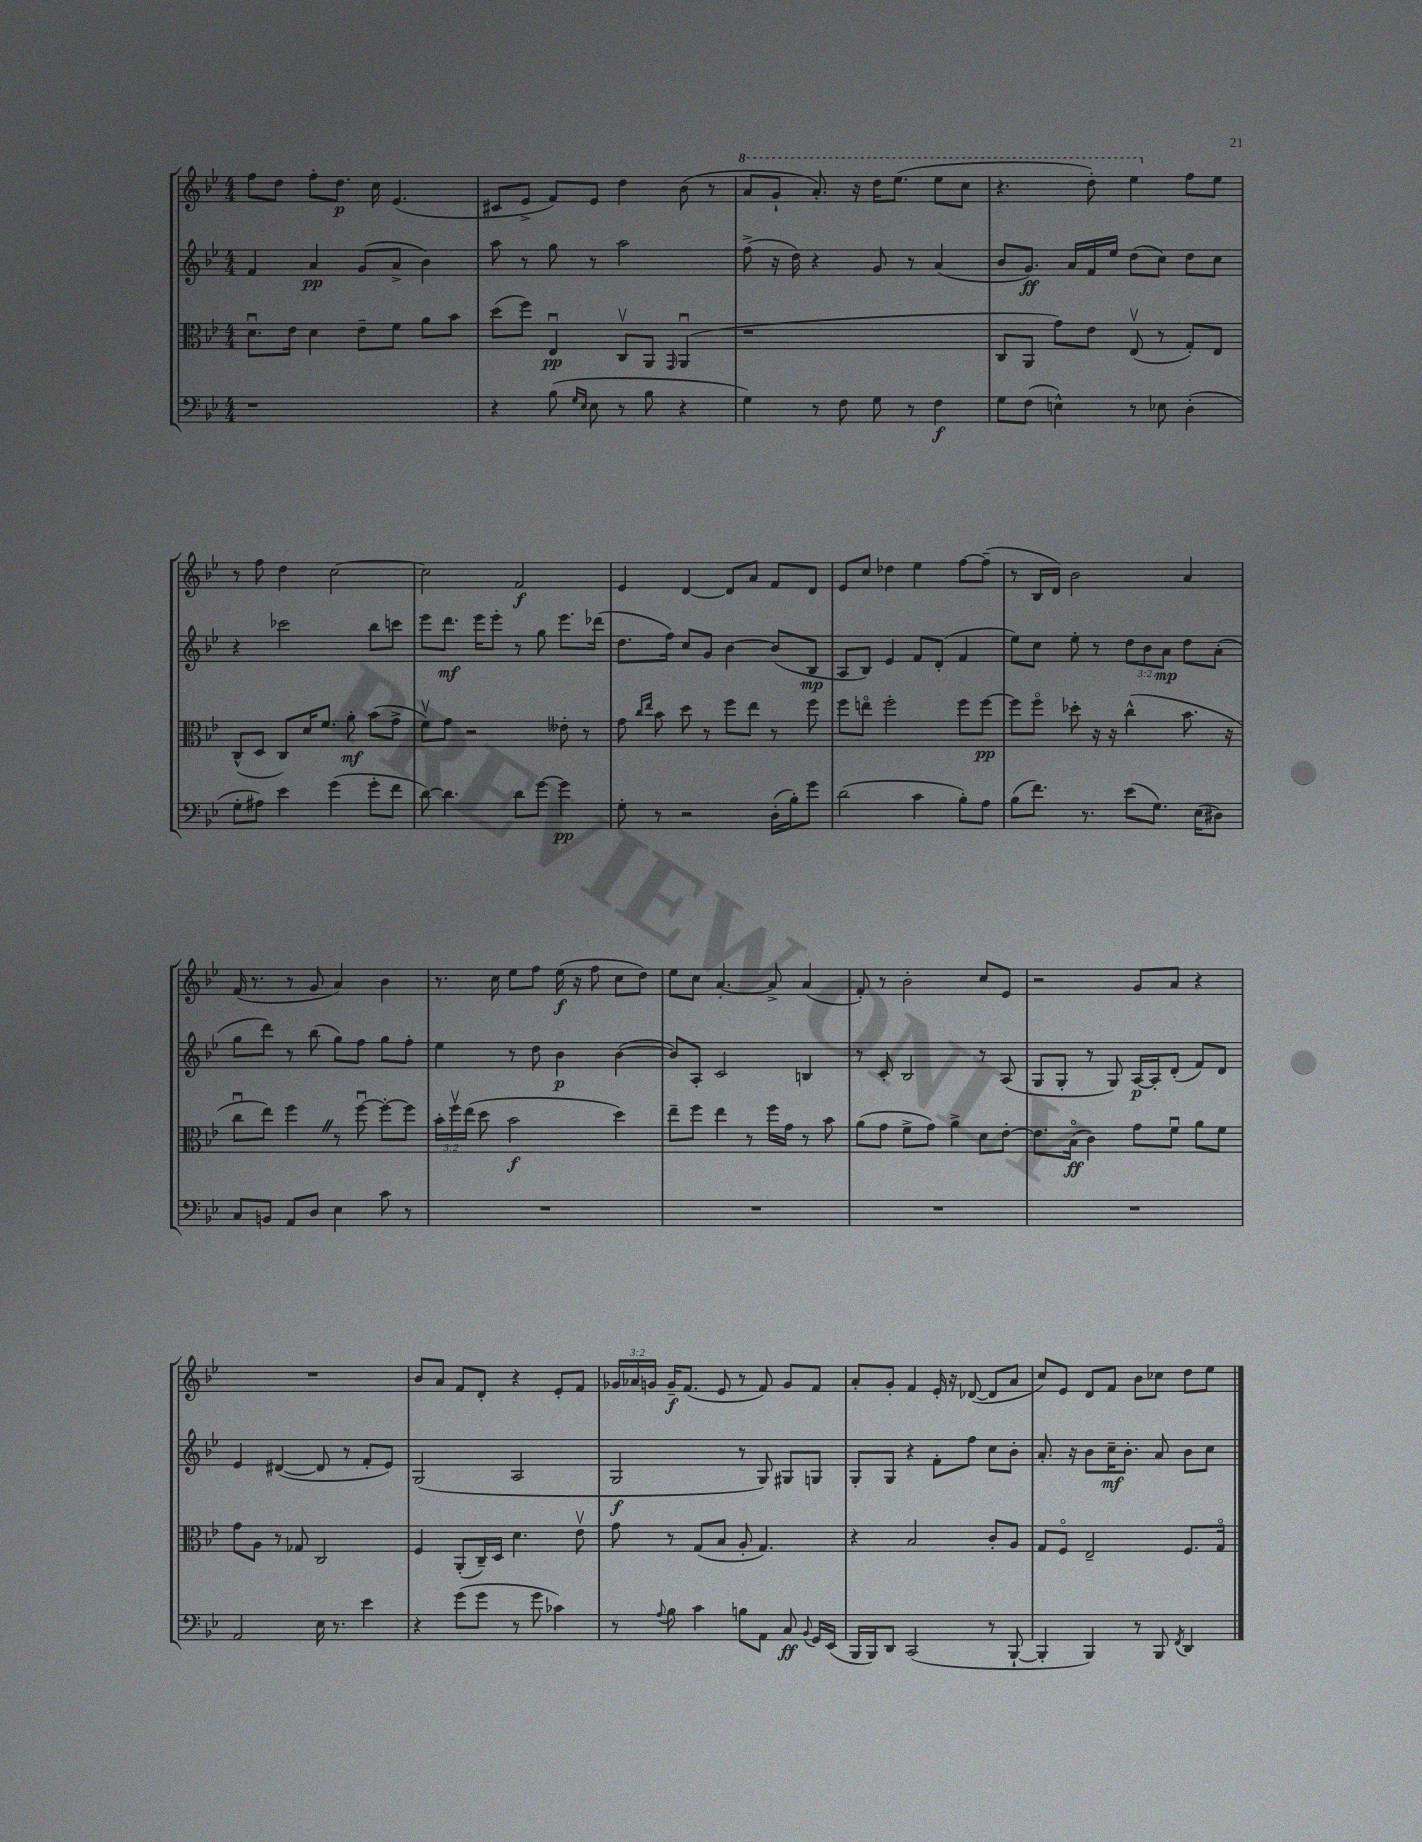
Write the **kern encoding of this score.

**kern	**dynam	**kern	**dynam	**kern	**dynam	**kern	**dynam
*part4	*part4	*part3	*part3	*part2	*part2	*part1	*part1
*staff4	*staff4	*staff3	*staff3	*staff2	*staff2	*staff1	*staff1
*clefF4	*	*clefC3	*	*clefG2	*	*clefG2	*
*k[b-e-]	*	*k[b-e-]	*	*k[b-e-]	*	*k[b-e-]	*
*M4/4	*	*M4/4	*	*M4/4	*	*M4/4	*
=20	=20	=20	=20	=20	=20	=20	=20
1r	.	8.du\L	.	4f/	.	8ff\L	.
.	.	.	.	.	.	8dd\J	.
.	.	16e-\Jk	.	.	.	.	.
.	.	4d\	.	4a/	pp	8ff'\L	.
.	.	.	.	.	.	8.dd\J	p
.	.	8e-~\L	.	(8g/L	.	.	.
.	.	.	.	.	.	16cc\	.
.	.	8f\J	.	8a^/J	.	(4.e-/	.
.	.	8a\L	.	4b-\)	.	.	.
.	.	8b-\J	.	.	.	.	.
=21	=21	=21	=21	=21	=21	=21	=21
4r	.	(8dd\L	.	8aa\	.	8c#X/L	.
.	.	8ff\J)	.	8r	.	8e-^/J	.
(8B-\	.	4E-u/	pp	8gg\	.	8f/L)	.
16qqG/LL	.	.	.	.	.	.	.
16qqE-/JJ	.	.	.	.	.	.	.
8E-\	.	.	.	8r	.	8e-/J	.
8r	.	8Cv/L	.	2aa\	.	4dd\	.
8B-\	.	8AA/J	.	.	.	.	.
.	.	16qqGG/	.	.	.	.	.
4r	.	(4AAu/	.	.	.	(8b-\	.
.	.	.	.	.	.	8r	.
=22	=22	=22	=22	=22	=22	=22	=22
*	*	*	*	*	*	*8va	*
4G\)	.	1r	.	(8ff^\	.	8aa/L	.
.	.	.	.	16r	.	8gg`/J	.
.	.	.	.	16dd\)	.	.	.
8r	.	.	.	4r	.	8.aa'/)	.
8F\	.	.	.	.	.	.	.
.	.	.	.	.	.	16r	.
8G\	.	.	.	8g/	.	16ddd\KL	.
.	.	.	.	.	.	(8.eee-\J	.
8r	.	.	.	8r	.	.	.
4F\	f	.	.	(4a/	.	8eee-\L	.
.	.	.	.	.	.	8ccc\J	.
=23	=23	=23	=23	=23	=23	=23	=23
8G\L	.	8C/L	.	8b-/L	.	4.r	.
(8F\J	.	8AA/J	.	8.g/J)	ff	.	.
4En^^\)	.	8g\L)	.	.	.	.	.
.	.	.	.	16a/LL	.	.	.
.	.	8e-\J	.	16f/	.	8ddd'\)	.
.	.	.	.	16ee-/JJ	.	.	.
8r	.	(8E-v/	.	(8dd\L	.	4eee-\	.
8E-X\	.	8r	.	8cc\J)	.	.	.
*	*	*	*	*	*	*X8va	*
(4D'\	.	8G'/L)	.	8dd\L	.	8ff\L	.
.	.	8E-/J	.	8cc\J	.	8ee-\J	.
!!LO:LB:g=z
=24	=24	=24	=24	=24	=24	=24	=24
8G'\L	.	(8C^^/L	.	4r	.	8r	.
8A#X\J)	.	8D/J	.	.	.	8ff\	.
4e-\	.	8C/L)	.	2ccc-X\	.	4dd\	.
.	.	16d/K	.	.	.	.	.
.	.	8.f/J	.	.	.	.	.
(4g\	.	.	.	.	.	[2cc\	.
.	.	8a'\	mf	.	.	.	.
8g'\L	.	(8b-\L	.	8bb-\L	.	.	.
8f\J	.	8g^\J	.	8cccn\J	.	.	.
=25	=25	=25	=25	=25	=25	=25	=25
[8d\)	.	8fv\L)	.	8eee-\L	.	2cc\]	.
4.d\]	.	8g\J	.	8.ddd\J	mf	.	.
.	.	2r	.	.	.	.	.
.	.	.	.	16eee-\KL	.	.	.
.	.	.	.	8eee-'\J	.	.	.
8d\L	.	.	.	8r	.	2f/	f
[8g\J	.	.	.	8gg\	.	.	.
4g\]	pp	8e--X'\	.	8.eee-\L	.	.	.
.	.	8r	.	.	.	.	.
.	.	.	.	(16ddd-X\Jk	.	.	.
=26	=26	=26	=26	=26	=26	=26	=26
8G'\	.	8g\	.	8.dd\L	.	4e-/	.
.	.	16qqcc/LL	.	.	.	.	.
.	.	16qqee-/JJ	.	.	.	.	.
8r	.	8b-\	.	.	.	.	.
.	.	.	.	16ff\Jk)	.	.	.
2r	.	8dd\	.	8cc/L	.	[4d/	.
.	.	8r	.	8g/J	.	.	.
.	.	8ff\L	.	[4b-\	.	8d/L]	.
.	.	8ee-\J	.	.	.	8a/J	.
(16D'\LL	.	8r	.	(8b-/L]	.	8f/L	.
16B-'\J)	.	.	.	.	.	.	.
8g\J	.	8ff\	.	8B-/J	mp	8d/J	.
=27	=27	=27	=27	=27	=27	=27	=27
(2d\	.	8ff\L	.	8A/L	.	8e-/L	.
.	.	8een\J	.	8B-/J)	.	8cc/J	.
.	.	2ff'\	.	4e-/	.	4dd-X\	.
4c\	.	.	.	8f/L	.	4ee-\	.
.	.	.	.	(8d'/J	.	.	.
8B-'\L)	.	8ff\L	.	4f/	.	[8ff\L	.
8A\J	.	[8ff\J	pp	.	.	(8ff~\J]	.
=28	=28	=28	=28	=28	=28	=28	=28
(8B-\L	.	8ff\L]	.	8ee-\L)	.	8r	.
8.f\J)	.	8ff\J	.	8cc\J	.	16B-/LL	.
.	.	.	.	.	.	16d/JJ)	.
.	.	8dd-X'\	.	8ee-'\	.	2b-\	.
8.r	.	.	.	.	.	.	.
.	.	16r	.	8r	.	.	.
.	.	16r	.	.	.	.	.
(8e-\L	.	(4cc^^\	.	12dd\L	.	.	.
.	.	.	.	12b-\	.	.	.
8.G\J)	.	.	.	.	.	.	.
.	.	.	.	12a\J	mp	.	.
.	.	8.b-\	.	8dd\L	.	4a/	.
(16E-\KL	.	.	.	.	.	.	.
8D#X\J)	.	.	.	(8a'\J	.	.	.
.	.	16r	.	.	.	.	.
!!LO:LB:g=z
=29	=29	=29	=29	=29	=29	=29	=29
8C/L	.	8ccu\L	.	8gg\L	.	(16f/	.
.	.	.	.	.	.	8.r	.
8BBn/J	.	8ee-\J)	.	8ddd\J)	.	.	.
8AA/L	.	4ffZ\	.	8r	.	8r	.
8D/J	.	.	.	(8bb-\	.	8g/	.
4E-\	.	8r	.	8gg\L)	.	4a/)	.
.	.	[8ffu\	.	8ff\J	.	.	.
8c\	.	8ff'\L_	.	8gg\L	.	4b-\	.
8r	.	8ff\J]	.	8ff'\J	.	.	.
=30	=30	=30	=30	=30	=30	=30	=30
1r	.	24b-'\LL	.	4ee-\	.	8.r	.
.	.	24ffv\	.	.	.	.	.
.	.	(24ee-\JJ	.	.	.	.	.
.	.	8dd\	.	.	.	.	.
.	.	.	.	.	.	16cc\	.
.	.	2b-\	f	8r	.	8ee-\L	.
.	.	.	.	8dd\	.	8ff\J	.
.	.	.	.	4b-\	p	(16ee-\	f
.	.	.	.	.	.	16r	.
.	.	.	.	.	.	8ff\	.
.	.	4dd\)	.	([4b-\	.	8cc\L	.
.	.	.	.	.	.	8dd\J)	.
=31	=31	=31	=31	=31	=31	=31	=31
1r	.	8ee-~\L	.	8b-/L])	.	8ee-\L	.
.	.	8ff\J	.	8A'/J	.	8cc\J	.
.	.	4ee-\	.	2c/	.	[4.a'/	.
.	.	8r	.	.	.	.	.
.	.	16ff\LL	.	.	.	8a^/]	.
.	.	16g\JJ	.	.	.	.	.
.	.	8r	.	4Bn/	.	(4a/	.
.	.	8b-\	.	.	.	.	.
=32	=32	=32	=32	=32	=32	=32	=32
1r	.	(8a\L	.	8r	.	8f'/)	.
.	.	8g\J	.	8c'/	.	8r	.
.	.	8f^\L	.	2B-/	.	2b-'\	.
.	.	8g\J)	.	.	.	.	.
.	.	4a^\	.	.	.	.	.
.	.	8d\L	.	8r	.	8cc/L	.
.	.	[8e-'\J	.	(8A/	.	8e-/J	.
=33	=33	=33	=33	=33	=33	=33	=33
1r	.	8.e-\L]	.	8G/L	.	2r	.
.	.	.	.	8G'/J	.	.	.
.	.	(16B-\Jk	ff	.	.	.	.
.	.	4c\)	.	8r	.	.	.
.	.	.	.	8G/)	.	.	.
.	.	8g\L	.	[16A/LL	p	8g/L	.
.	.	.	.	16A'/J]	.	.	.
.	.	8fu\J	.	(8d'/J	.	8a/J	.
.	.	8a\L	.	8f/L)	.	4r	.
.	.	8f\J	.	8d/J	.	.	.
!!LO:LB:g=z
=34	=34	=34	=34	=34	=34	=34	=34
2AA/	.	8g\L	.	4e-/	.	1r	.
.	.	8A\J	.	.	.	.	.
.	.	8r	.	([4d#X/	.	.	.
.	.	8G-X/	.	.	.	.	.
16E-\	.	2C/	.	8d#/]	.	.	.
8.r	.	.	.	.	.	.	.
.	.	.	.	8r	.	.	.
4e-\	.	.	.	8f'/L	.	.	.
.	.	.	.	8e-/J)	.	.	.
=35	=35	=35	=35	=35	=35	=35	=35
4r	.	4F/	.	(2G/	.	8b-/L	.
.	.	.	.	.	.	8a/J	.
(8g\L	.	(8AA'/L	.	.	.	8f/L	.
8g\J	.	16C~/L)	.	.	.	8d'/J	.
.	.	16D/JJ	.	.	.	.	.
8r	.	4.d\	.	2A/	.	4r	.
8g\	.	.	.	.	.	.	.
4c-X\)	.	.	.	.	.	8e-'/L	.
.	.	8e-v\	.	.	.	8f/J	.
=36	=36	=36	=36	=36	=36	=36	=36
8r	.	8g\	.	2G/	f	24g-X/LL	.
.	.	.	.	.	.	24a-X/	.
.	.	.	.	.	.	24gn/JJ	.
8qqA/	.	.	.	.	.	.	.
8B-\	.	8r	.	.	.	16g~/KL	f
.	.	.	.	.	.	(8.f/J	.
4c\	.	(8G/L	.	.	.	.	.
.	.	8B-/J	.	.	.	8e-/	.
8Bn\L	.	8A'/	.	8r	.	8r	.
8AA\J	.	4.G/)	.	8G/)	.	8f/)	.
8C/	ff	.	.	8G#X/L	.	8g/L	.
8qqBB-/	.	.	.	.	.	.	.
16GG/LL	.	.	.	8Gn/J	.	8f/J	.
(16EE-/JJ	.	.	.	.	.	.	.
=37	=37	=37	=37	=37	=37	=37	=37
16BBB-/LL	.	4r	.	8G'/L	.	8a'/L	.
16BBB-/J)	.	.	.	.	.	.	.
8DD/J	.	.	.	8G/J	.	8g'/J	.
(2CC/	.	2B-/	.	4r	.	4f/	.
.	.	.	.	8f'\L	.	16e-'/	.
.	.	.	.	.	.	16r	.
.	.	.	.	8ff\J	.	([8d-X/	.
8r	.	8c'/L	.	8cc\L	.	8d-/L]	.
[8BBB-`/	.	8A/J	.	8b-'\J	.	8a/J	.
=38	=38	=38	=38	=38	=38	=38	=38
4BBB-'/]	.	8G/L	.	8.a'/	.	8cc/L)	.
.	.	8F/J	.	.	.	8e-/J	.
.	.	.	.	16r	.	.	.
4BBB-/)	.	2E-~/	.	8b-\L	.	8d/L	.
.	.	.	.	16cc~\K	mf	8f/J	.
.	.	.	.	8.b-'\J	.	.	.
8r	.	.	.	.	.	8b-\L	.
8BBB-/	.	.	.	8a/	.	8cc-X\J	.
8qFF/	.	.	.	.	.	.	.
4DD/	.	8.F/L	.	8b-\L	.	8dd\L	.
.	.	.	.	8cc\J	.	8ee-\J	.
.	.	16G/Jk	.	.	.	.	.
==	==	==	==	==	==	==	==
*-	*-	*-	*-	*-	*-	*-	*-
